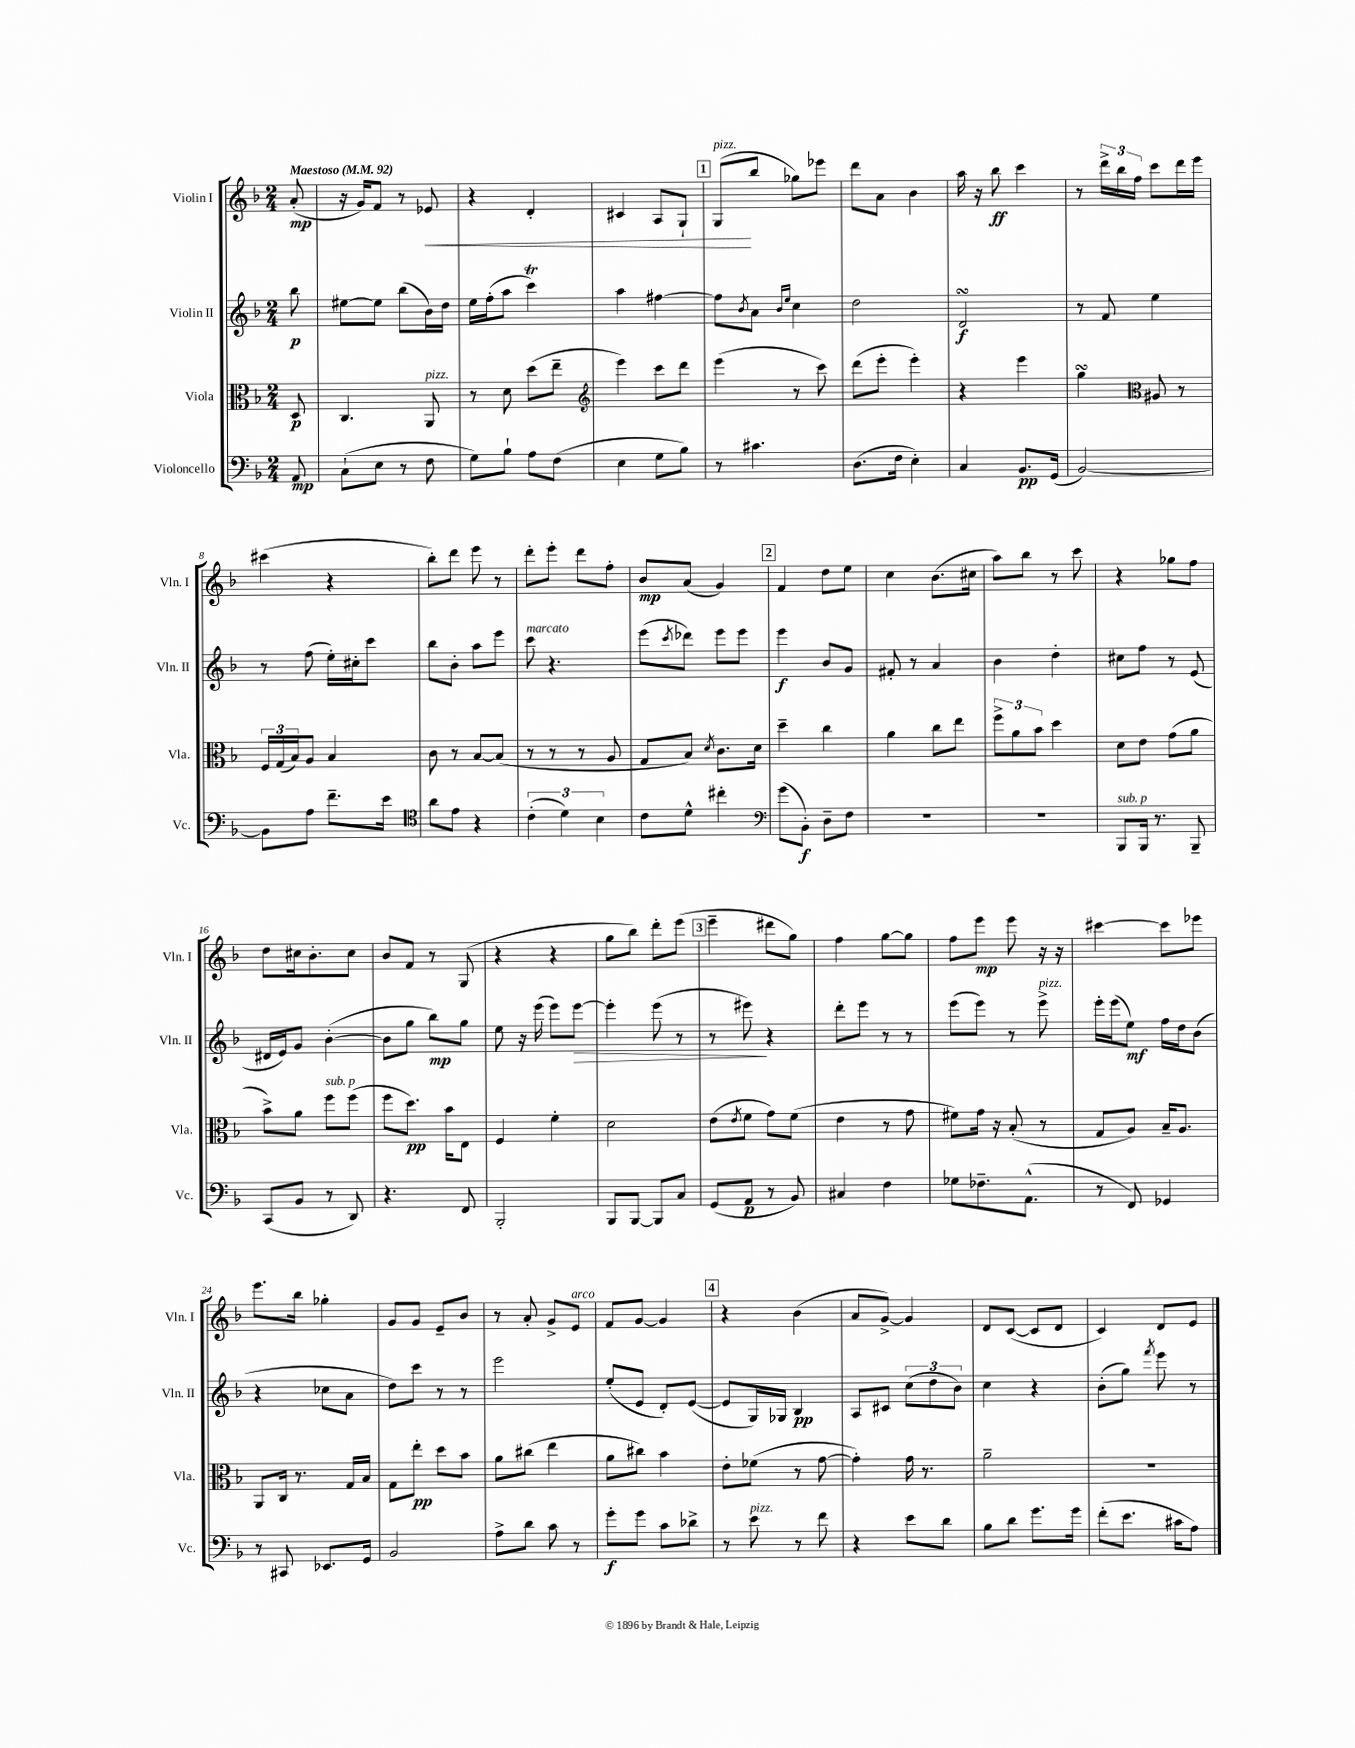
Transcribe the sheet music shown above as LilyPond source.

<<
\new StaffGroup <<
\new Staff = "s0" \with { instrumentName = "Violin I" shortInstrumentName = "Vln. I" } {
    \clef treble \key f \major \numericTimeSignature \time 2/4 \partial 8 \tempo "Maestoso" 4 = 92
    a'8-.\mp( |
    r16 g'16) f'8 r8 ees'8\< |
    r4 d'4-. |
    cis'4 a8 g8-! |
    \mark \markup { \box "1" } g8\!^\markup { \italic "pizz." }( bes''8 ges''8) ees'''8 |
    d'''8 a'8 bes'4 |
    a''16 r16 bes''8\ff c'''4 |
    r8 \tuplet 3/2 { d'''16-> bes''16 f''16 } c'''8 d'''16 e'''16 |
    cis'''4( r4 |
    bes''8-.) d'''8 e'''8 r8 |
    d'''8-. e'''8-. d'''8 f''8-. |
    bes'8\mp a'8( g'4) |
    \mark \markup { \box "2" } f'4 d''8 e''8 |
    c''4 bes'8.( cis''16 |
    a''8) bes''8 r8 c'''8 |
    r4 ges''8 f''8 |
    d''8 cis''16 bes'8.-. cis''8 |
    bes'8 f'8 r8 g8( |
    r4 r4 |
    g''8 bes''8) d'''8-. e'''8( |
    \mark \markup { \box "3" } e'''4-- dis'''8 g''8) |
    f''4 g''8~ g''8 |
    f''8 e'''8\mp e'''8 r16 r16 |
    cis'''4~ cis'''8 ees'''8 |
    e'''8. bes''16 ges''4-. |
    g'8 g'8 e'8-- bes'8 |
    r8 a'8-. g'8-> e'8^\markup { \italic "arco" } |
    f'8 g'8~ g'4 |
    \mark \markup { \box "4" } r4 bes'4( |
    a'8 g'8~->) g'4 |
    d'8 c'8~( c'8 d'8 |
    c'4) d'8 e'8 \bar "|." |
}
\new Staff = "s1" \with { instrumentName = "Violin II" shortInstrumentName = "Vln. II" } {
    \clef treble \key f \major \numericTimeSignature \time 2/4 \partial 8
    bes''8\p |
    eis''8~ eis''8 bes''8( bes'16) d''16 |
    e''16 f''16-.( a''8 c'''4\trill) |
    a''4 fis''4~ |
    \mark \markup { \box "1" } fis''8 \acciaccatura { bes'8 } a'8 \grace { bes'16 e''16 } c''4 |
    d''2 |
    d'2\turn\f |
    r8 f'8 e''4 |
    r8 f''8( e''16-.) cis''16-. c'''8 |
    bes''8 bes'8-. a''8 e'''8 |
    c'''8^\markup { \italic "marcato" } r4. |
    e'''8( \acciaccatura { c'''8 } des'''8) e'''8 e'''8 |
    \mark \markup { \box "2" } e'''4\f bes'8 g'8 |
    fis'8-. r8 a'4 |
    bes'4 d''4-. |
    cis''8 f''8 r8 e'8( |
    dis'16 e'16) g'8 bes'4~-.( |
    bes'8 g''8 bes''8\mp) g''8 |
    e''8 r16 e'''16( e'''8) e'''8~\> |
    e'''4-. e'''8( r8 |
    \mark \markup { \box "3" } r8 eis'''8\!) r4 |
    d'''8-. e'''8 r8 r8 |
    e'''8( e'''8) r8 e'''8->^\markup { \italic "pizz." } |
    e'''16-. e'''16( e''8\mf) f''16 d''16 bes'8( |
    r4 ces''8 a'8 |
    d''8) c'''8 r8 r8 |
    e'''2 |
    e''8-.( e'8 d'8-.) e'8~( |
    \mark \markup { \box "4" } e'8 g16) ges16 bes4\pp |
    a8 cis'8 \tuplet 3/2 { c''8( d''8 bes'8) } |
    c''4 r4 |
    bes'8-.( g''8) \acciaccatura { f'''8 } e'''8 r8 \bar "|." |
}
\new Staff = "s2" \with { instrumentName = "Viola" shortInstrumentName = "Vla." } {
    \clef alto \key f \major \numericTimeSignature \time 2/4 \partial 8
    d8\p |
    c4. a,8^\markup { \italic "pizz." } |
    r8 d'8 d''8( e''8-- |
    \clef treble e'''4) c'''8 d'''8 |
    \mark \markup { \box "1" } e'''4( r8 c'''8) |
    d'''8( e'''8-. e'''4-.) |
    r4 e'''4 |
    g''4\turn \clef alto ais8 r8 |
    \tuplet 3/2 { f16 g16( bes16) } a8 bes4 |
    c'8 r8 bes8~ bes8( |
    r8 r8 r8 a8 |
    g8 bes8) \acciaccatura { d'8 } c'8. d'16 |
    \mark \markup { \box "2" } d''4-- c''4 |
    a'4 c''8 e''8 |
    \tuplet 3/2 { f''8-> a'8 bes'8 } d''4 |
    d'8 e'8 g'8( a'8 |
    bes'8->) a'8 f''8^\markup { \italic "sub. p" } f''8( |
    f''8 d''8.\pp) bes'16 e8 |
    f4 f'4-. |
    d'2 |
    \mark \markup { \box "3" } e'8( \acciaccatura { e'8 } f'8 g'8) f'8( |
    e'4 r8 g'8 |
    fis'8) g'16 r16 bes8-.( r8 |
    g8 a8) bes16-- a8. |
    a,8 c16 r8. g16 bes16 |
    g8 e''8-.\pp d''8 bes'8 |
    a'8 cis''8( e''4 |
    a'8 cis''8) bes'4 |
    \mark \markup { \box "4" } e'8-. fes'8( r8 g'8~ |
    g'4-.) g'16 r8. |
    a'2-- |
    r2 \bar "|." |
}
\new Staff = "s3" \with { instrumentName = "Violoncello" shortInstrumentName = "Vc." } {
    \clef bass \key f \major \numericTimeSignature \time 2/4 \partial 8
    a,8\mp |
    c8-!( e8 r8 f8 |
    g8) bes8-! a8 f8( |
    e4 g8 bes8) |
    \mark \markup { \box "1" } r8 cis'4. |
    d8.( f16 e4-.) |
    c4 bes,8.\pp g,16( |
    bes,2~) |
    bes,8 a8 f'8.-- e'16 |
    \clef tenor a'8 e'8 r4 |
    \tuplet 3/2 { c'4-.( d'4) bes4 } |
    c'8 d'8-^ cis''4-. |
    \mark \markup { \box "2" } \clef bass g'8( bes,8-.\f) d8-- f8 |
    R2 |
    R2 |
    bes,,8^\markup { \italic "sub. p" } bes,,16 r8. bes,,8-- |
    c,8( bes,8 r8 d,8) |
    r4. f,8 |
    bes,,2-. |
    bes,,8 bes,,8~ bes,,8 c8 |
    \mark \markup { \box "3" } g,8( a,8\p r8 bes,8) |
    cis4 f4 |
    ges8 fes8.-- a,8.-^( |
    r8 f,8) ges,4 |
    r8 cis,8 ees,8. g,16 |
    bes,2 |
    a8-> d'8 c'8 r8 |
    g'8-.\f g'8 c'8 des'8-> |
    \mark \markup { \box "4" } r8 e'8^\markup { \italic "pizz." } r8 f'8 |
    r4 e'8 d'8 |
    bes8 d'8 g'8. g'16 |
    f'8-.( e'8. cis'16 a8) \bar "|." |
}
>>
>>
